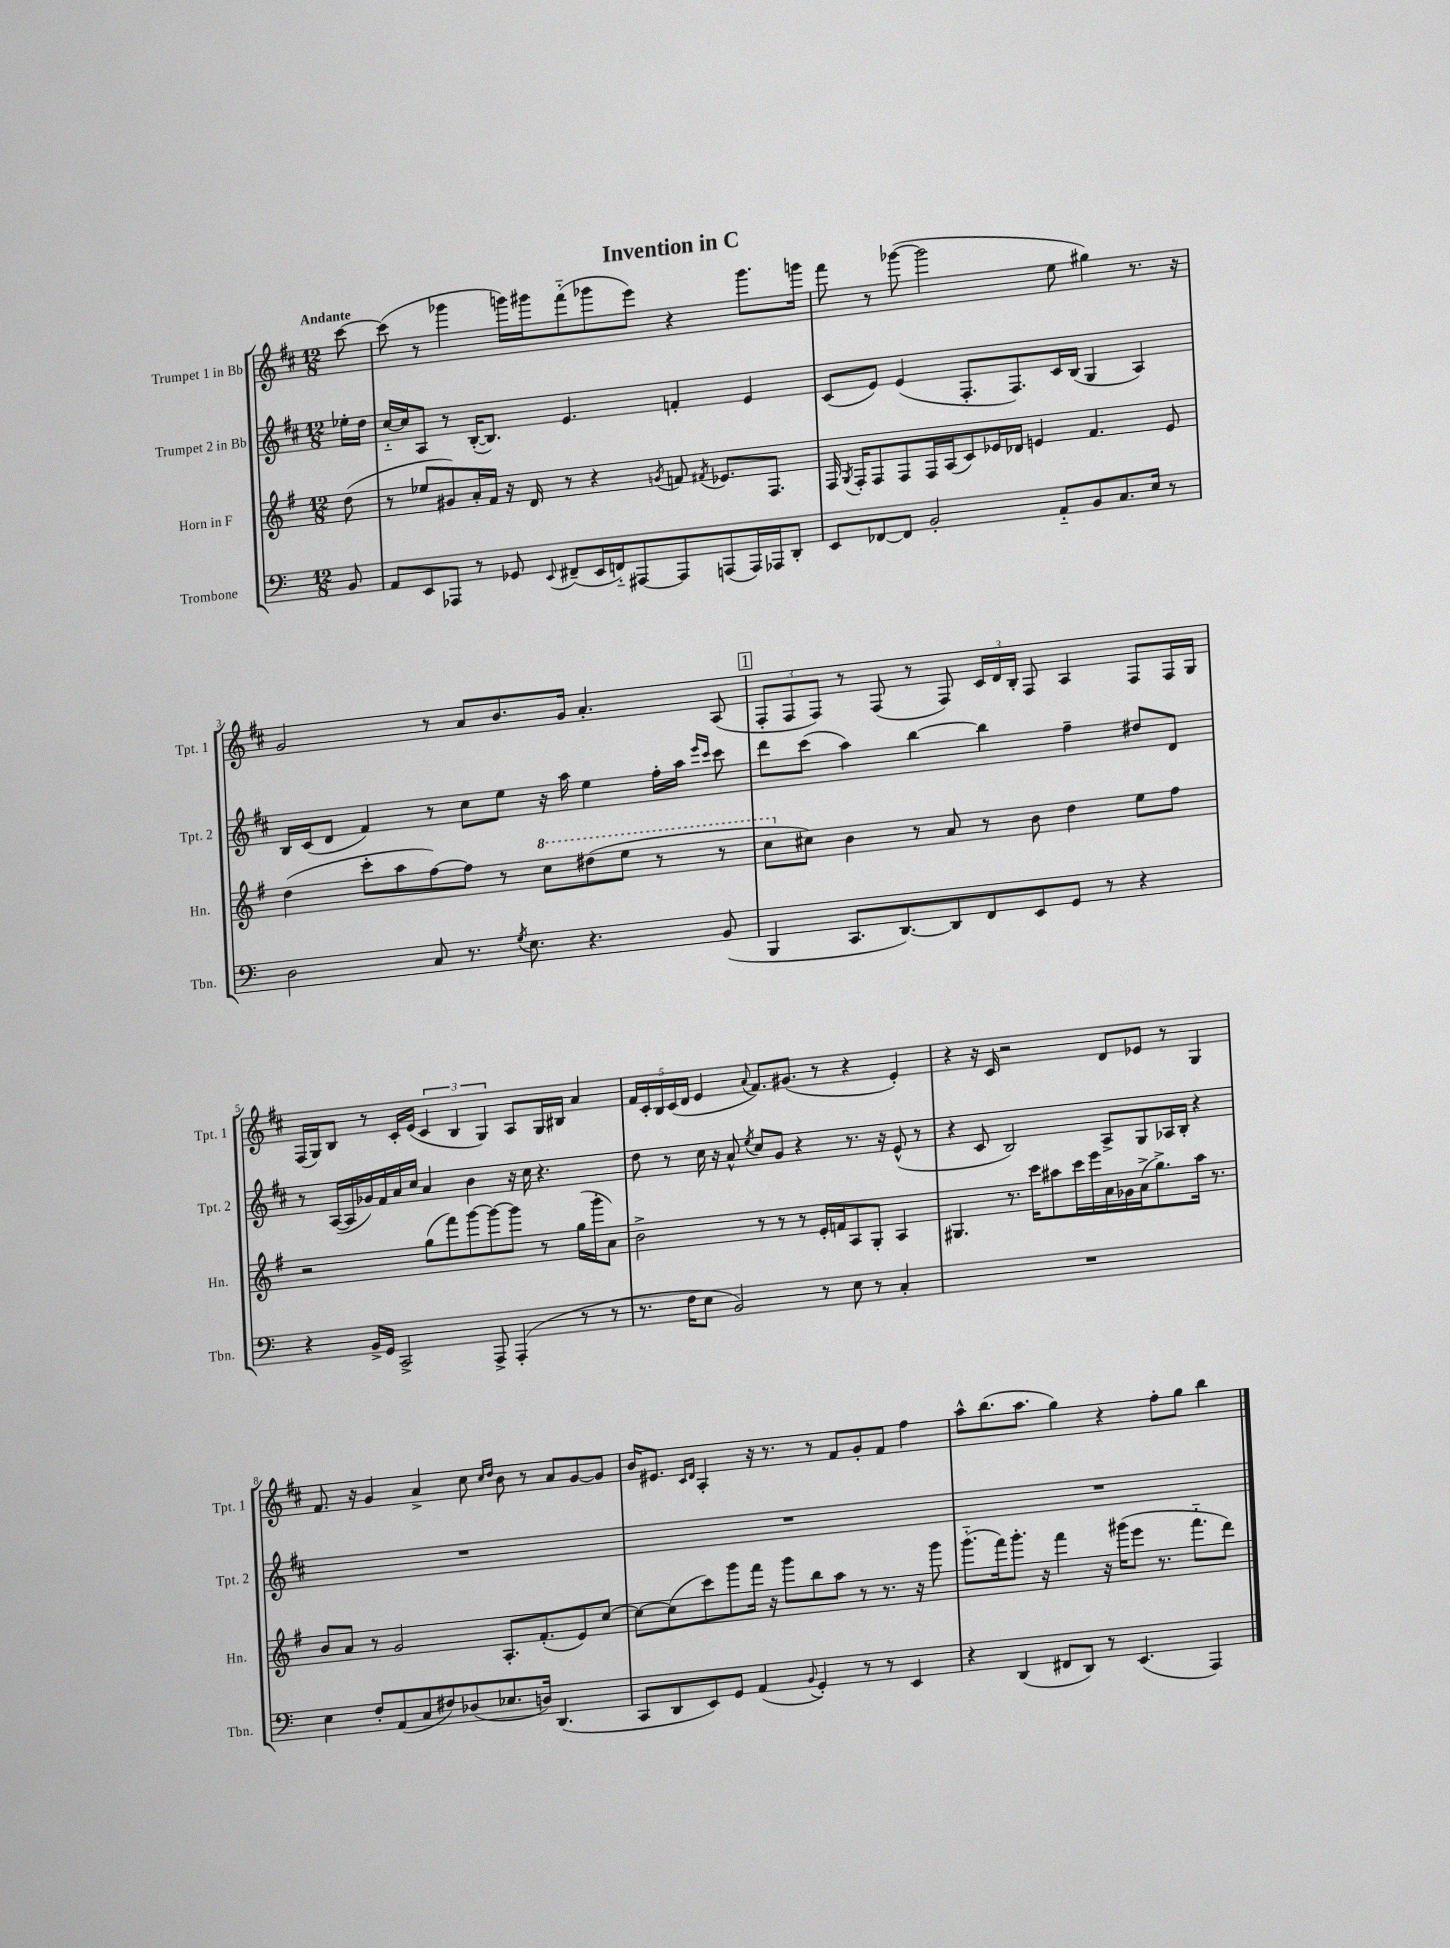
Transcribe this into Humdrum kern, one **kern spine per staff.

**kern	**kern	**kern	**kern
*staff4	*staff3	*staff2	*staff1
*clefF4	*clefG2	*clefG2	*clefG2
*k[]	*k[f#]	*k[f#c#]	*k[f#c#]
*M12/8	*M12/8	*M12/8	*M12/8
8BB	(8dd	16ee-'	[8ccc#
.	.	16dd	.
=	=	=	=
8AA	8r	[16cc#'~	(8ccc#]
.	.	16cc#]	.
8EE	8ee-	8A	8r
8AAA-	8g#)	8r	4ggg-
8r	16a'	([16B'	.
.	16f#	8.B])	.
8GG-	16r	.	16ggg)
.	16d	.	16ggg#
8qqEE	.	.	.
(8FF#~	8r	4.e	(8fff#'~
16EE	4r	.	8ggg-
16FF'~)	.	.	.
[8AAA#	.	.	8eee)
.	8qg	.	.
8AAA#]	8f	4f'	4r
.	8qf#	.	.
(8AAA	8.e-	.	.
16AAA)	.	4e	8.ggg-
16AAA-	8.F#	.	.
8DD'	.	.	.
.	.	.	16ggg
=	=	=	=
8EE	16F#	(8c#	8fff#
.	8qG	.	.
.	16F#'	.	.
[8FF-	8F#	8e)	8r
8FF-]	8F#	(4e	([8ggg-
2BB'	16F#	.	2ggg-]
.	(16A	.	.
.	8c)	8.F#'	.
.	16e-	.	.
.	16d-	8.F#)	.
.	4e	.	.
8AA'~	.	16c#	8ee
.	.	(16B	.
8BB	4.f#	4G	4gg#)
8.C	.	.	.
.	.	4A)	8.r
16E	.	.	.
8r	8e	.	.
.	.	.	16r
=	=	=	=
2D	(4dd	16B	2g
.	.	(16c#	.
.	.	8d	.
.	8ccc'	4f#)	.
.	8aa	.	.
8C	[8ff#)	8r	8r
8.r	8ff#]	8cc#	8a
.	8r	8ee	8.b
8qG	.	.	.
8.E	.	.	.
.	8ccc	16r	.
.	.	16aa	16g
4.r	(8ddd#	4ee	4.a'
.	8eee	.	.
.	8r	16ff#'	.
.	.	16aa	.
.	.	16qqeee	.
.	.	16qqccc#	.
(8BB	8r	8ccc#	(8A
=	=	=	=
4BBB	8ccc	8ddd	12F#'
.	.	.	12F#
.	8cc#)	(8ccc#	.
.	.	.	12F#)
8.CC	4b	4aa)	8r
.	.	.	(8F#
[8.DD)	.	.	.
.	8r	[4bb	8r
8DD]	8a	.	8F#)
8FF	8r	4bb]	24c#
.	.	.	24d
.	.	.	24B'
8EE	8b	.	8F#
8GG	4dd	4ff#~	4A
8r	.	.	.
4r	8ee	8dd#	8F#
.	8ff#	8d	16F#
.	.	.	16G
=	=	=	=
4r	2r	8r	(16F#
.	.	.	16G)
.	.	([16A	8B
.	.	16A]	.
16BB^	.	16g-)	8r
16GG	.	16f#	.
2CC^	.	16a	16c#'
.	.	16cc#	(16e
.	(8gg	4a	6c#
.	8fff#)	.	.
.	.	.	6B
.	[8ggg	4b	.
.	.	.	6G)
8AAA^	8ggg_	.	.
(4AAA'	8ggg]	16r	8A
.	.	16cc#	.
.	8r	4.r	16G
.	.	.	16B#
8r	(16gg	.	4a
.	16ggg'	.	.
8r	8a)	.	.
=	=	=	=
8.r	2b^	8dd	20f#
.	.	.	20c#'
.	.	.	20B
.	.	8r	.
.	.	.	(20c#
16F	.	.	.
.	.	.	20d
8E	.	16cc#	4e
.	.	16r	.
2BB)	.	8a^^	.
.	.	8qee	8qqa
.	8r	8cc#	8.f#)
.	8r	8g	.
.	.	.	(8.g#
.	8r	4r	.
8r	16e'	.	8r
.	16f	.	.
8E	8A	8.r	4r
8r	8G'	.	.
.	.	16r	.
4C'	4A	(8e^^	4e')
.	.	8r	.
=	=	=	=
1.r	4.G#	4r	4r
.	.	8c#	16r
.	.	.	16c#
.	8.r	2B)	2r
.	16ccc	.	.
.	8aa#	.	.
.	16ccc	.	.
.	16eee	.	.
.	16a	8A^	8d
.	16g-	.	.
.	(16a^	8G	8e-
.	8.gg^)	.	.
.	.	16A-	8r
.	.	16B'	.
.	16aa#	4r	4G
.	8.r	.	.
=	=	=	=
4E	8b	1.r	8.f#
.	8a	.	.
.	.	.	16r
8F'	8r	.	4g
(8AA	2g	.	.
8C	.	.	4a^
8F#)	.	.	.
(8D-	.	.	8cc#
.	.	.	16qqcc#
.	.	.	16qqdd
8.E-	8.A'	.	8b
.	.	.	8r
16D)	(8.f#'	.	.
(4.DD	.	.	8a
.	8e)	.	[8g
.	[8cc	.	8g]
=	=	=	=
8CC	8cc_	1.r	16b
.	.	.	8.e#
8DD	(8cc]	.	.
.	.	.	16qqc#
.	.	.	16qqd
8EE)	8ccc)	.	4A'
8GG	8ggg	.	.
(4AA	16fff#	.	16r
.	16r	.	8.r
.	8ggg	.	.
8qqBB	.	.	.
4GG')	8bb	.	8r
.	8aa	.	8f#
8r	8r	.	8g'
8r	8.r	.	8f#
4EE	.	.	4ff#
.	16r	.	.
.	8ggg	.	.
=	=	=	=
4r	(8.ggg'~	1.r	8aa^^
.	.	.	(8.bb
.	16fff#)	.	.
(4DD	8.ggg'	.	.
.	.	.	8.aa
.	16r	.	.
8FF#	4fff#	.	4gg)
8DD)	.	.	.
8r	16r	.	4r
.	(16ggg#	.	.
(4.EE	8eee	.	.
.	8.r	.	8ff#'
.	.	.	8gg
.	8.fff#'~	.	.
4AAA)	.	.	4bb
.	8ddd)	.	.
==	==	==	==
*-	*-	*-	*-
